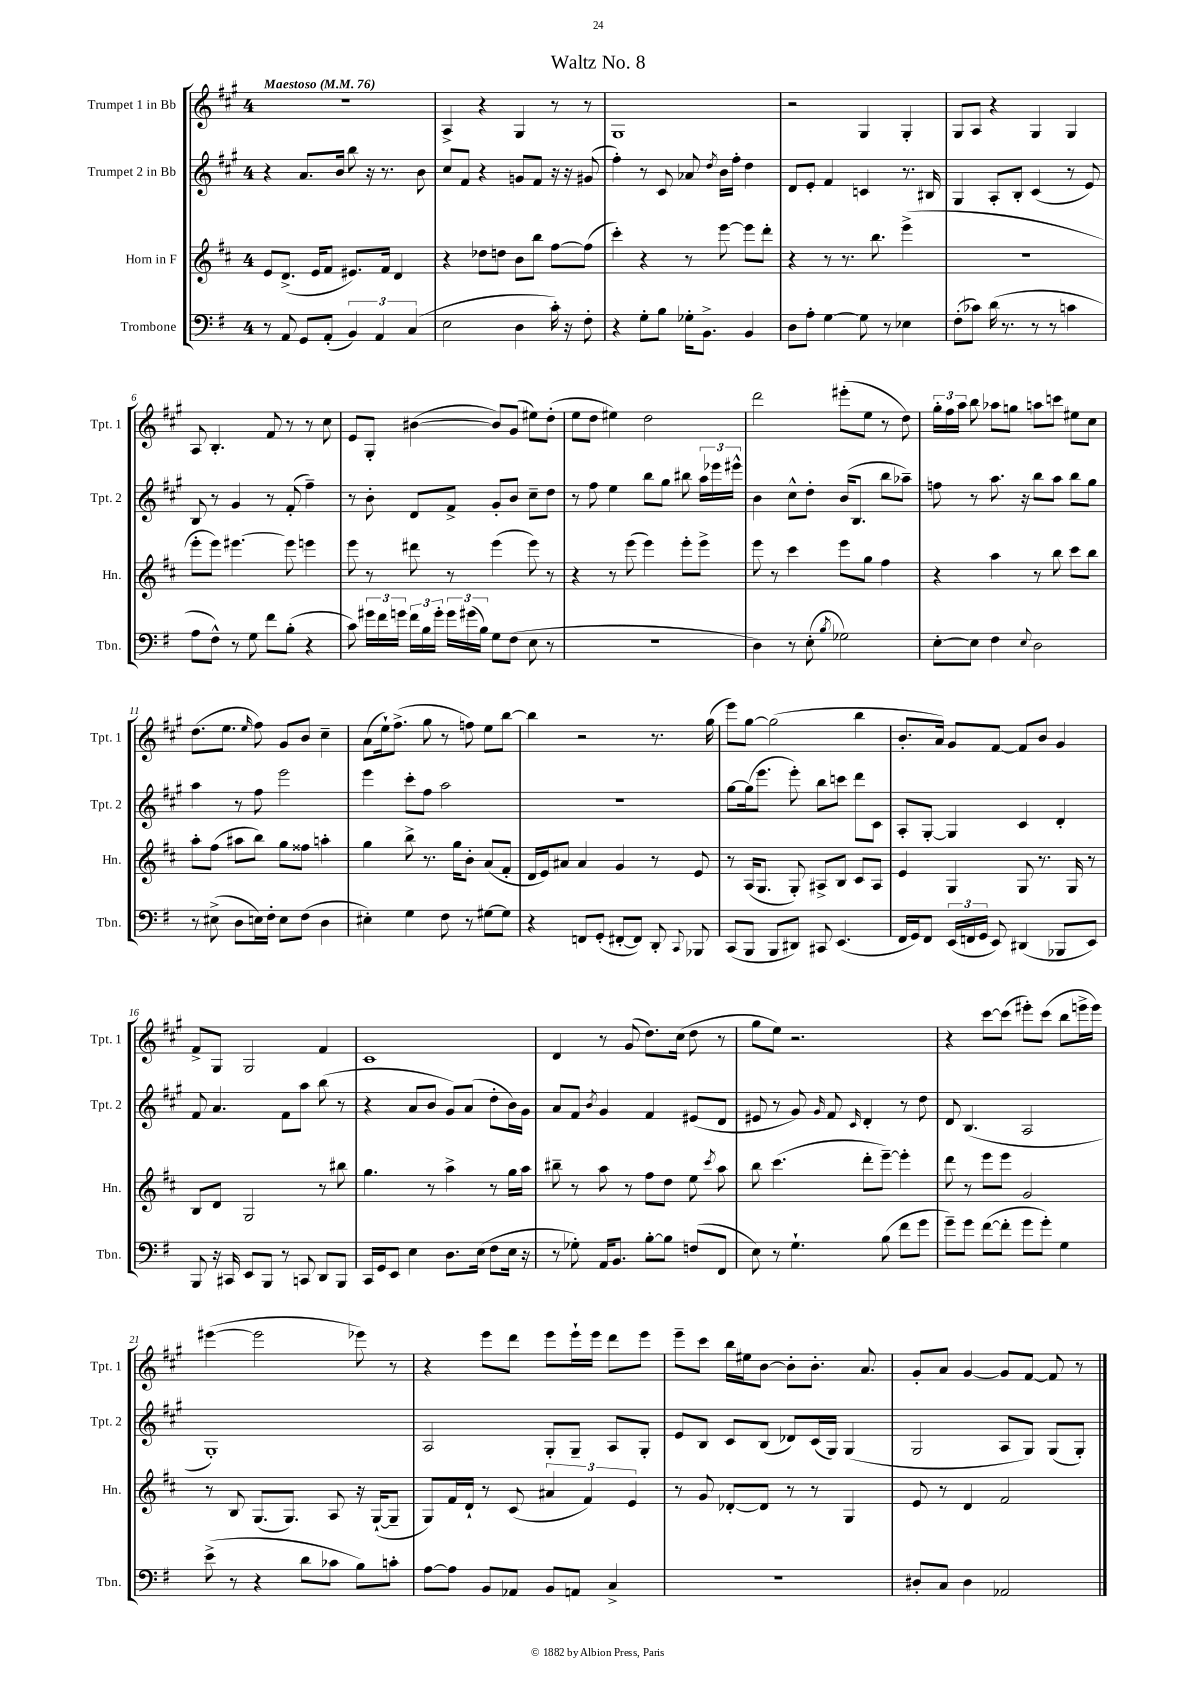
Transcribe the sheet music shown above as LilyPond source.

\header { title = "Waltz No. 8" }
<<
\new StaffGroup <<
\new Staff = "s0" \with { instrumentName = "Trumpet 1 in Bb" shortInstrumentName = "Tpt. 1" } {
    \clef treble \key a \major \once \override Staff.TimeSignature.style = #'single-digit \time 4/4 \tempo "Maestoso" 4 = 76
    \autoBeamOff R1 |
    a4-> r4 gis4 r8 r8 |
    gis1 |
    r2 gis4 gis4-. |
    gis8[ a8] r4 gis4 gis4 |
    a8 b4.-. fis'8 r8 r8 cis''8 |
    e'8[ gis8]-. bis'4~( bis'8[) gis'8]( eis''8[) d''8]-.( |
    e''8[ d''8] eis''4) d''2 |
    d'''2 eis'''8[-.( e''8] r8 d''8) |
    \tuplet 3/2 { gis''16[-. fis''16 a''16] } b''8 aes''8[ g''8] a''8[ c'''8] eis''8[ cis''8] |
    d''8.[( e''8.] \grace { e''16 } fis''8) gis'8[ b'8] cis''4-- |
    a'8[( e''16-!) fis''8.]->( gis''8 r8 f''8) e''8[ b''8]~ |
    b''4 r2 r8. gis''16( |
    e'''8[) gis''8]~ gis''2( b''4 |
    b'8.[-. a'16]) gis'8[ fis'8]~ fis'8[ b'8] gis'4 |
    fis'8[-> gis8] gis2 fis'4 |
    cis'1 |
    d'4 r8 gis'8( d''8.[) cis''16]( d''8 r8 |
    gis''8[ e''8]) r2. |
    r4 cis'''8[~ cis'''8]( eis'''8[-.) cis'''8]( b''8[ e'''16-> e'''16]) |
    eis'''4~( eis'''2 ees'''8) r8 |
    r4 e'''8[ d'''8] e'''8[ e'''16-! e'''16] d'''8[ e'''8] |
    e'''8[-- cis'''8] b''16[ eis''16 b'8]~ b'8[-. b'8.]-. a'8. |
    gis'8[-. a'8] gis'4~ gis'8[ fis'8]~ fis'8 r8 \bar "|." |
}
\new Staff = "s1" \with { instrumentName = "Trumpet 2 in Bb" shortInstrumentName = "Tpt. 2" } {
    \clef treble \key a \major \once \override Staff.TimeSignature.style = #'single-digit \time 4/4
    \autoBeamOff r4 a'8.[ b'16] b''8 r16 r8. b'8 |
    cis''8[ fis'8] r4 g'8[ fis'8] r16 r16 gis'8( |
    fis''4-.) r8 cis'8 aes'8 \acciaccatura { d''8 } b'16[ fis''16]-. d''4 |
    d'8[ e'8]-. fis'4 c'4 r8. bis16 |
    gis4 a8[-. b8]-. cis'4( r8 e'8) |
    b8 r8 gis'4 r8 fis'8-.( fis''4--) |
    r8 b'8-. d'8[ fis'8]-> gis'8[-. b'8] cis''8[-- d''8] |
    r8 fis''8 e''4 b''8[ gis''8] bis''8 \tuplet 3/2 { a''16[ ees'''16 eis'''16]-^ } |
    b'4 cis''8[-^ d''8]-. b'16[( b8.] b''8[ aes''8]--) |
    f''8 r8 a''8. r16 b''8[ a''8] b''8[ gis''8] |
    a''4 r8 fis''8 e'''2 |
    e'''4 cis'''8[-. fis''8] a''2 |
    R1 |
    gis''8[~ gis''16( e'''8.] e'''8-.) b''8[ c'''8] d'''8[ cis'8] |
    a8[-. gis8]~-. gis4 cis'4 d'4-. |
    fis'8 a'4. fis'8[ a''8] b''8( r8 |
    r4 a'8[ b'8] gis'8[) a'8]( d''8[-. b'16) gis'16] |
    a'8[ fis'8] \acciaccatura { b'8 } gis'4 fis'4 eis'8[( d'8] |
    eis'8 r8 gis'8) \grace { gis'16 } fis'8 \grace { cis'16 } d'4-. r8 d''8 |
    d'8 b4.( a2 |
    gis1-.) |
    a2 gis8[-. gis8]-- a8[ gis8]-. |
    e'8[ b8] cis'8[ b8]( des'8[) cis'16( gis16]) gis4( |
    gis2 a8[ gis8]) gis8[( gis8]-.) \bar "|." |
}
\new Staff = "s2" \with { instrumentName = "Horn in F" shortInstrumentName = "Hn." } {
    \clef treble \key d \major \once \override Staff.TimeSignature.style = #'single-digit \time 4/4
    \autoBeamOff e'8[ d'8.]->( e'16[ fis'8] eis'8.[) fis'16] d'4 |
    r4 des''8[ d''8] b'8[ b''8] fis''8[~ fis''8]( |
    cis'''4-.) r4 r8 e'''8~ e'''8[ d'''8]-. |
    r4 r8 r8. b''8. e'''4->( |
    R1 |
    e'''8[-. e'''8]) eis'''4.~ eis'''8 e'''4 |
    e'''8 r8 dis'''8 r8 e'''4( e'''8) r8 |
    r4 r8 e'''8( e'''4) e'''8[-. e'''8]-> |
    e'''8 r8 cis'''4 e'''8[ g''8] fis''4 |
    r4 a''4 r8 b''8 cis'''8[ b''8] |
    a''8[-. fis''8]( ais''8[ b''8]) g''8[ fisis''8] a''4-. |
    g''4 b''8-> r8. g''16[ b'8]-. a'8[( fis'8]-. |
    d'16[ e'16) ais'8] ais'4 g'4 r8 e'8 |
    r8 a16[( g8.] g8-.) ais8[-> b8] cis'8[ ais8] |
    e'4 g4 g8 r8. g16 r8 |
    b8[ d'8] g2 r8 bis''8 |
    g''4. r8 a''4-> r8 g''16[ a''16] |
    bis''8-- r8 a''8 r8 fis''8[ d''8] e''8 \acciaccatura { cis'''8 } a''8 |
    b''8 cis'''4.( d'''8[-. e'''8]~--) e'''4-. |
    d'''8 r8 e'''8[ e'''8] g'2 |
    r8 b8 g8.[( g8.]) a8 r16 g16[~-!( g8]-- |
    g8[) fis'16 d'16]-! r8 cis'8( \tuplet 3/2 { ais'4 fis'4) e'4 } |
    r8 g'8 des'8[~-. des'8] r8 r8 g4 |
    e'8 r8 d'4 fis'2 \bar "|." |
}
\new Staff = "s3" \with { instrumentName = "Trombone" shortInstrumentName = "Tbn." } {
    \clef bass \key g \major \once \override Staff.TimeSignature.style = #'single-digit \time 4/4
    \autoBeamOff r8 a,8 g,8[ a,8]-.( \tuplet 3/2 { b,4) a,4 c4( } |
    e2 d4 c'16-.) r16 fis8-. |
    r4 g8[-. b8] ges16[-. b,8.]-> b,4 |
    d8[ a8]-. g4~ g8 r8 ees4 |
    fis8[-.( ces'8]) d'16( r8. r8 r8 c'4 |
    a8[ fis8]-^) r8 g8 fis'8[ b8]-.( r4 |
    c'8) \tuplet 3/2 { gis'16[ fis'16 g'16] } \tuplet 3/2 { fis'16[ b16 g'16]-. } \tuplet 3/2 { g'16[ gis'16( b16]) } g8[ fis8]( e8 r8 |
    R1 |
    d4) r8 e8-.( \acciaccatura { b8 } ges2) |
    e8[~-. e8] fis4 \appoggiatura { e8 } d2 |
    r8 eis8->( d8[ e16) fis16]-. e8[ fis8]( d4 |
    eis4-.) g4 fis8 r8 gis8[~ gis8] |
    r4 f,8[ g,8]-.( fis,8[~-. fis,8]) d,8-. \appoggiatura { c,8 } bes,,8 |
    c,8[( b,,8] b,,8[ dis,8]) cis,8 e,4.( |
    fis,16[ g,16) fis,8] \tuplet 3/2 { e,16[( f,16 g,16] } e,8) dis,4( bes,,8[ e,8]) |
    b,,8 r16 cis,16 e,8[ b,,8] r8 c,8 d,8[ b,,8] |
    c,16[ g,16 e,8] e4 d8.[ e16]( fis8[ e16] r16 |
    r8 ges8-.) a,16[ b,8.] b8[~-. b8] f8[( fis,8] |
    e8) r8 g4.-! b8( fis'8[ g'8] |
    g'8[--) g'8] fis'8[~( fis'8]-. g'8[ g'8]-.) g4 |
    e'8->( r8 r4 d'8[ ces'8] b8[) c'8]-. |
    a8[~ a8] b,8[ aes,8] b,8[ a,8] c4-> |
    R1 |
    dis8[-. c8] dis4 aes,2 \bar "|." |
}
>>
>>
